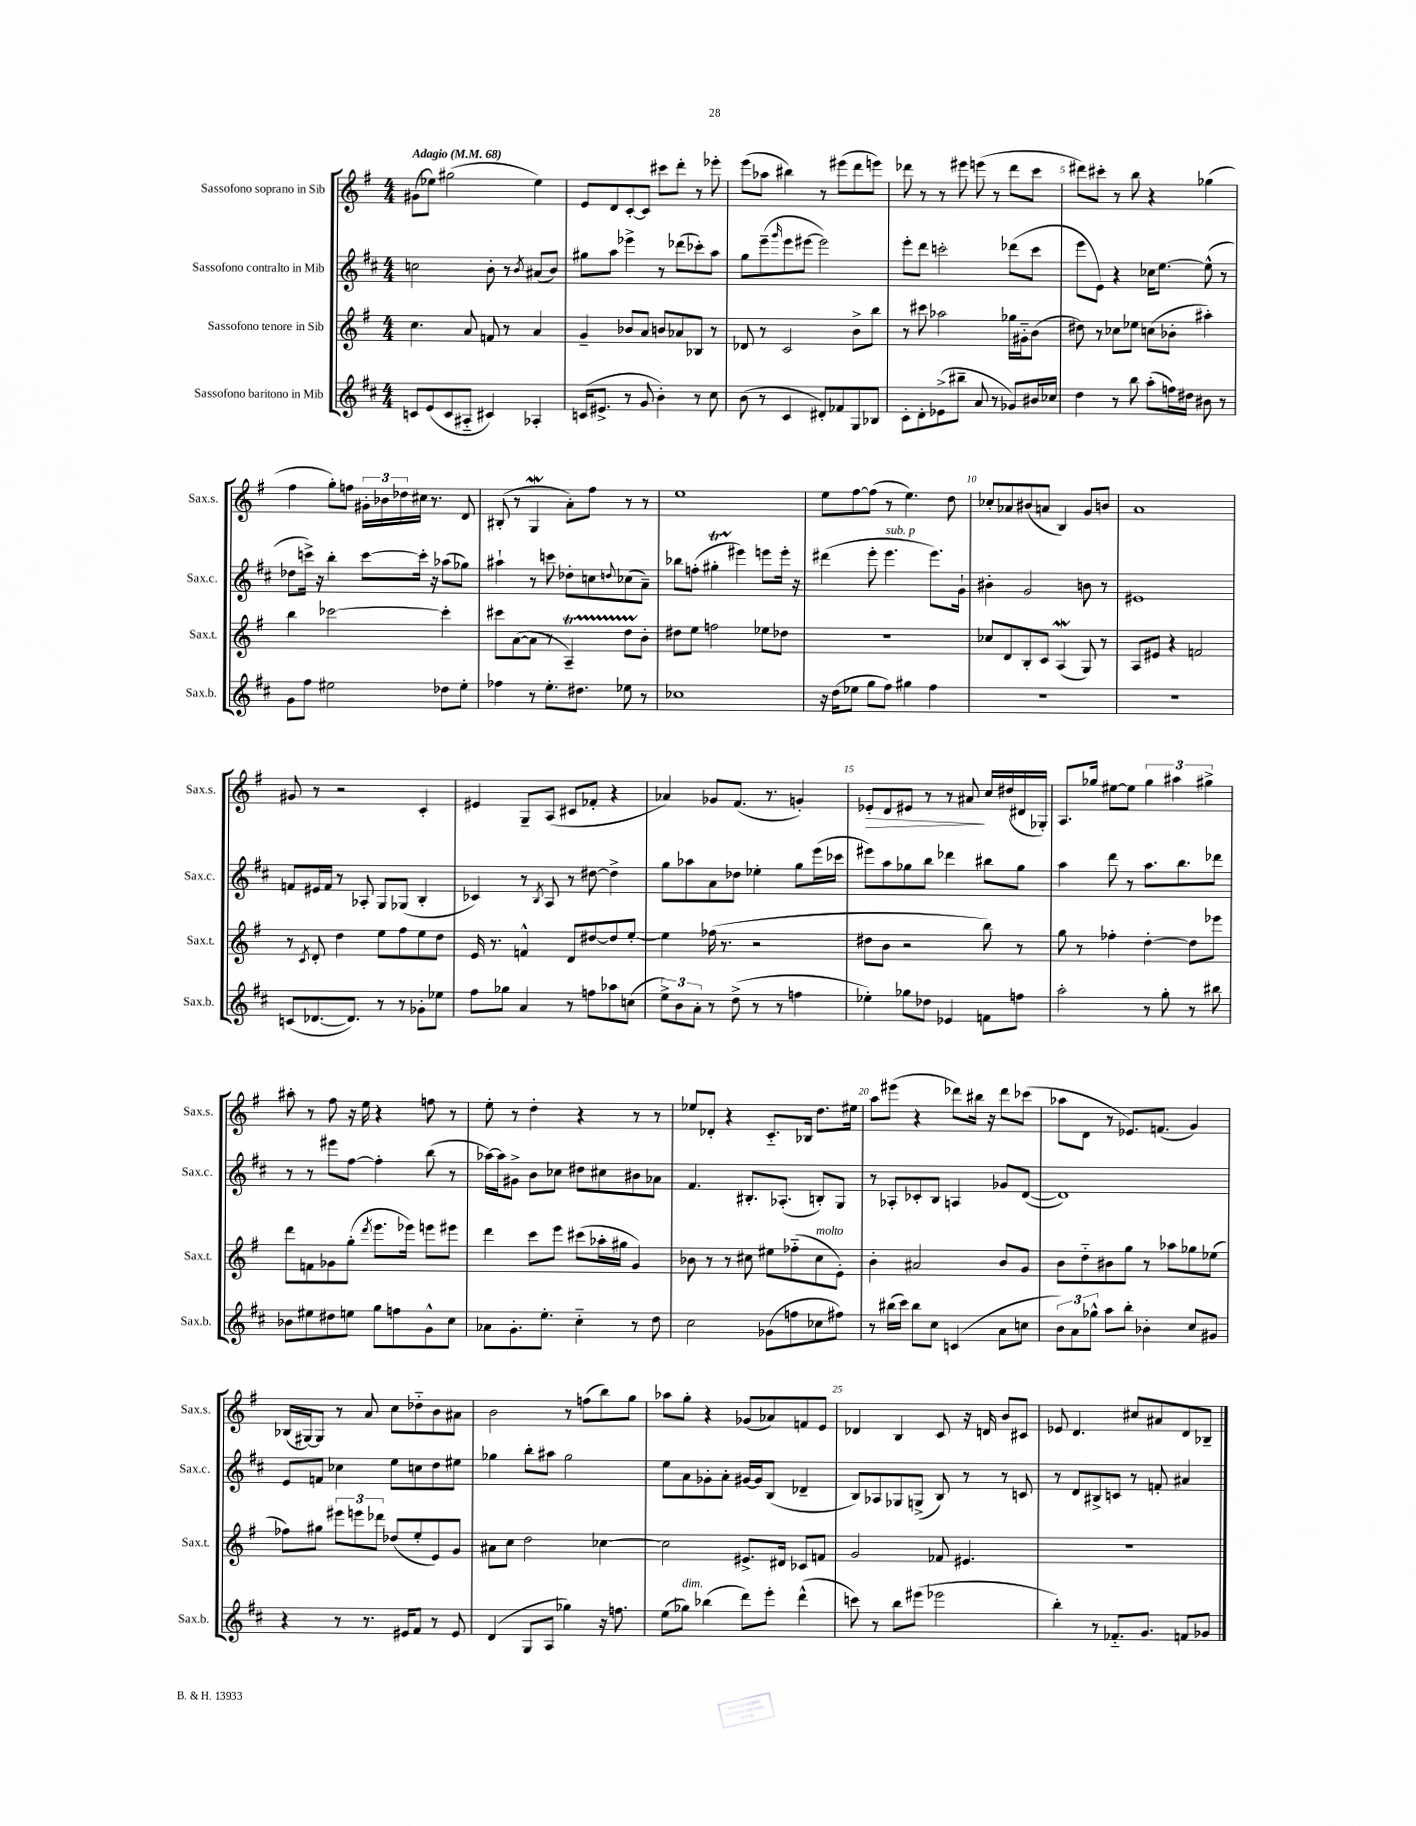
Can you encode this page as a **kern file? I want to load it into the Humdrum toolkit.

**kern	**kern	**kern	**kern	**dynam
*part4	*part3	*part2	*part1	*part1
*staff4	*staff3	*staff2	*staff1	*staff1
*I"Sassofono baritono in Mib	*I"Sassofono tenore in Sib	*I"Sassofono contralto in Mib	*I"Sassofono soprano in Sib	*
*I'Sax.b.	*I'Sax.t.	*I'Sax.c.	*I'Sax.s.	*
*clefG2	*clefG2	*clefG2	*clefG2	*
*k[f#c#]	*k[f#]	*k[f#c#]	*k[f#]	*
*M4/4	*M4/4	*M4/4	*M4/4	*
*MM68	*MM68	*MM68	*MM68	*
=1	=1	=1	=1	=1
!	!	!	!LO:TX:a:B:t=Adagio	!
8cn/L	4.cc\	2ccn\	(8g#X\L	.
(8e/	.	.	8ee-X\J)	.
8c/	.	.	(2gg#X\	.
8A#X/J	8a/	.	.	.
4c#X/)	8fn/	8b'\	.	.
.	8r	8r	.	.
.	.	8qb/	.	.
4A-X'/	4a/	(8a#X/L	4ee-\)	.
.	.	8b/J)	.	.
=2	=2	=2	=2	=2
(16cn/KL	4g~/	8gg#X\L	8e/L	.
8.e#X^/J	.	.	.	.
.	.	8aa\J	8d/	.
8r	8b-X/L	4eee-X^\	[8c'/	.
8g/	8a/J	.	8c/J]	.
4b'\)	8bn/L	8r	8ccc#X\L	.
.	8a-X/	(8ddd-X\L	8ddd'\J	.
8r	8B-X/J	8ccc-X'\)	8r	.
8cc#\	8r	8aa\J	8eee-X'\	.
=3	=3	=3	=3	=3
(8b\	8d-X/	8gg\L	(8eee\L	.
8r	8r	(8eee~\	8aa-X\J	.
.	.	16qqggg/	.	.
4c#/	2c/	8eee\	4bb#X\)	.
.	.	[8eee#X\J	.	.
8d#X'/L)	.	2eee#\])	8r	.
8f-X/	.	.	(8eee#X\L	.
8G/	8b^\L	.	8ddd\	.
8B-X/J	8bb\J	.	8eeen\J)	.
=4	=4	=4	=4	=4
8c#'\L	8r	8eee'\L	8ddd-X\	.
8d'\	8ccc#X\	8ddd\J	8r	.
(8e-X^\	2aa-X\	2cccn'\	8r	.
8bb#X~\J	.	.	8eee#X\	.
8a/	.	.	(8eeen\	.
8r	.	.	8r	.
8g-X/L)	16gg-X\LL	(8ddd-X\L	8ddd-\L	.
.	16g#X\J	.	.	.
16b#X/L	(8b\J	8ccc\J	8ccc\J	.
16cc-X/JJ	.	.	.	.
=5	=5	=5	=5	=5
4dd\	8dd#X\)	8eee\L	8ddd#X\L)	.
.	8r	8e\J)	8ccc#X'\J	.
8r	8cc-X\L	4r	8r	.
8bb\	8ee-X\J	.	8bb\	.
(8aa'\L	(8ccn\L	16cc-X\KL	4r	.
.	.	[8.ee\J	.	.
16ffn\L)	8b-X'\J	.	.	.
16dd#X\JJ	.	.	.	.
8b#X\	4aa#X'\)	(8ee^^\]	(4gg-X\	.
8r	.	8r	.	.
!!LO:LB:g=z
=6	=6	=6	=6	=6
8g\L	4bb\	8dd-X\L	4ff#\	.
8ff#\J	.	16cccn^\Jk)	.	.
.	.	16r	.	.
2ee#X\	[2ccc-X\	4bb'\	8gg'\L)	.
.	.	.	8ffn\J	.
.	.	[8ccc\L	24g#X'\LL	.
.	.	.	24b-X\	.
.	.	.	24dd-X\	.
.	.	16ccc'\Jk]	16cc#X\JJ	.
.	.	16r	8.r	.
8dd-X\L	4ccc-'\]	(8aa-X\L	.	.
8ee#'\J	.	8gg-X\J)	8d/	.
=7	=7	=7	=7	=7
4ff-X\	8ccc#X\L	4aa#X`\	(8B#X'/	.
.	([8a\	.	8r	.
8r	8a\J]	8r	4Gw/	.
8.ee'\L	8r	8cccn\	.	.
.	4AT~/)	8dd-X'\L	8a'\L)	.
8.dd#X\J	.	.	.	.
.	.	8ccn\	8ff#\J	.
.	.	8qqddn/	.	.
8ee-X\	8ddTTT\L	(8cc-X\	8r	.
8r	8b'\J	8a~\J)	8r	.
=8	=8	=8	=8	=8
1cc-X	8dd#X\L	8bb-X\L	1ee	.
.	8ee\J	(8ffn'\J	.	.
.	2ffn\	4gg#Xt'\	.	.
.	.	4eee#X\)	.	.
.	8ee-X\L	8eeen\L	.	.
.	8dd-X\J	16eee'\Jk	.	.
.	.	16r	.	.
=9	=9	=9	=9	=9
16r	1r	(4ddd#X\	8ee\L	.
(16dd\KL	.	.	.	.
8ee-X\J	.	.	[8ff#\	.
8gg\L	.	8eee'\	(8ff#\J]	.
!	!	!LO:TX:a:i:t=sub. p	!	!
8ff#\J)	.	4.eee\	8r	.
4gg#X\	.	.	4.ee\)	.
4ff#\	.	8.eee\L)	.	.
.	.	.	8dd\	.
.	.	16g`\Jk	.	.
=10	=10	=10	=10	=10
1r	8cc-X/L	4b#X'\	8cc-X'/L	.
.	8d/	.	8a-X/	.
.	8B'/	2g/	(8b#X/	.
.	8c/J	.	8an/J	.
.	(4AW/	.	4B/)	.
.	8G/)	8bn\	8g/L	.
.	8r	8r	8bn/J	.
=11	=11	=11	=11	=11
1r	8A/L	1e#X	1a	.
.	8e#X/J	.	.	.
.	4r	.	.	.
.	2fn/	.	.	.
!!LO:LB:g=z
=12	=12	=12	=12	=12
(8cn/L	8r	8fn/L	8g#X/	.
.	8qc/	.	.	.
[8.d-X/	8d'/	16e#X/L	8r	.
.	.	16f/JJ	.	.
.	4dd\	8r	2r	.
8.d-/J])	.	.	.	.
.	.	8A-X'/	.	.
8r	8ee\L	8G/L	.	.
8r	8ff#\	(8G-X/J	.	.
8g-X'\L	8ee\	4B'/	4c'/	.
8ee-X\J	8dd\J	.	.	.
=13	=13	=13	=13	=13
8ff#\L	16e/	4c-X/)	4e#X/	.
.	8.r	.	.	.
8gg-X\J	.	.	.	.
4a/	4fn^^/	8r	8G~/L	.
.	.	8qB/	.	.
.	.	8A/	(8A/J	.
8r	8d/L	8r	8c#X/L	.
8ffn\L	[8dd#X/	[8dd#X\	8f-X'/J	.
8aa-X\	8dd#/]	4dd#^\]	4r	.
(8ccn\J	[8ee'/J	.	.	.
=14	=14	=14	=14	=14
12ee^\L)	4ee\]	8gg\L	4a-X/)	.
12b\	.	.	.	.
.	.	8aa-X\	.	.
12a'\J	.	.	.	.
8r	(16ff-X\	8a\	8g-X/L	.
.	8.r	.	.	.
(8dd^\	.	8dd-X\J	(8.f#/J	.
8r	2r	4ee-X'\	.	.
.	.	.	8.r	.
8r	.	.	.	.
4ffn\	.	8gg\L	4gn'/)	.
.	.	(16eee\L	.	.
.	.	16ccc-X\JJ	.	.
=15	=15	=15	=15	=15
!	!	!	!	!LO:HP:b
4ee-X'\)	8dd#X\L	8eee#X\L)	8e-X'/L	>
.	8b\J	8aa\	8d/	.
8gg-X\L	2r	8gg-X\	8e#X/J	.
8dd-X\J	.	8bb\J	8r	.
4e-X/	.	4ddd-X\	8r	.
.	.	.	8a#X/	.
8fn\L	8bb\)	8bb#X\L	16cc/LL	]
.	.	.	(16dd#X/	.
8ffn\J	8r	8gg-\J	16d#X/	.
.	.	.	16G-X'/JJ)	.
=16	=16	=16	=16	=16
2aa'\	8gg\	4aa\	8.A/L	.
.	8r	.	.	.
.	.	.	16gg-X/Jk	.
.	4ff-X'\	8ddd\	[8ee#X\L	.
.	.	8r	8ee#\J]	.
8r	[4dd'\	8.aa\L	6gg-\	.
8gg'\	.	.	.	.
.	.	.	6aa#X\	.
.	.	8.bb\	.	.
8r	8dd\L]	.	.	.
.	.	.	6gg#X^\	.
8bb#X\	8eee-X\J	8ddd-X\J	.	.
!!LO:LB:g=z
=17	=17	=17	=17	=17
8b-X\L	8ddd\L	8r	8aa#X'\	.
8ee#X\	8fn\	8r	8r	.
8dd#X\	8g-X\	8eee#X\L	8ff#\	.
8een\J	(8gg'\J	[8ff#\J	16r	.
.	.	.	16ee\	.
.	8qddd/	.	.	.
8gg\L	8.eee\L	4ff#'\]	4r	.
8ffn\	.	.	.	.
.	16eee-X\Jk)	.	.	.
8g^^\	8eeen\L	(8bb\	8ffn\	.
8cc#\J	8eee#X\J	8r	8r	.
=18	=18	=18	=18	=18
8a-X\L	4ddd\	[16aa-X\LL)	8ee'\	.
.	.	16aa-\J]	.	.
8.g'\	.	8g#X^\J	8r	.
.	8ccc\L	8b\L	4dd'\	.
8.ee'\J	.	.	.	.
.	8eee\J	8cc-X\J	.	.
4cc#\	(8ccc#X\L	8dd#X\L	4r	.
.	16aa-X'\L	8cc#X\	.	.
.	16gg#X\JJ	.	.	.
8r	4g/)	8b#X\	8r	.
8dd\	.	8a-X\J	8r	.
=19	=19	=19	=19	=19
2cc#\	8b-X\	4.f#/	8ee-X/L	.
.	8r	.	8d-X'/J	.
.	8r	.	4r	.
.	8cc#X\	8.B#X'/L	.	.
(8g-X\L	8ee#X\L	.	8.c/L	.
.	.	(8.A-X'/J	.	.
8ffn\	(8ff-X\	.	.	.
.	.	.	16B-X/Jk	.
!	!LO:TX:a:i:t=molto	!	!	!
8cc-X\	8cc#\	8Bn'/L)	8.dd\L	.
8ff#X\J)	8e'\J)	8G/J	.	.
.	.	.	16ee#X\Jk	.
=20	=20	=20	=20	=20
8r	4b'\	8r	8aa\L	.
(16bb#X\LL	.	8A-X'/L	(8eee#X\J	.
16ccc#\JJ)	.	.	.	.
8bb#\L	2a#X/	8c-X'/	4r	.
8cc#\J	.	8B/J	.	.
(4cn/	.	4An/	8ddd-X\L)	.
.	.	.	16bb#X\Jk	.
.	.	.	16r	.
8a\L	8b/L	8g-X/L	8ddd-\L	.
8ccn\J	8g/J	([8d/J	(8ccc-X\J	.
=21	=21	=21	=21	=21
12b\L)	8b\L	1d])	8aa-X\L	.
12a\	.	.	.	.
.	8dd\	.	8d\J	.
12gg-X^^\J	.	.	.	.
8aa\L	8b#X\	.	8r	.
8bb'\J	8gg\J	.	8.e-X/L)	.
4b-X'\	8r	.	.	.
.	.	.	(8.fn/J	.
.	8aa-X\L	.	.	.
8cc#/L	8gg-X\	.	4g/)	.
8g#X/J	(8ee-X\J	.	.	.
!!LO:LB:g=z
=22	=22	=22	=22	=22
4r	8ff-X\L)	8e/L	(16B-X/LL	.
.	.	.	[16G#X/J)	.
.	8gg#X\J	8fn/J	8G#/J]	.
8r	12eee#X\L	4cc-X\	8r	.
.	12eeen\	.	.	.
8.r	.	.	8a/	.
.	12ddd-X\J	.	.	.
.	(8dd-X/L	8ee\L	8cc\L	.
16e#X/KL	.	.	.	.
8f#/J	8ee'/	8ccn\	8dd-X\	.
8r	8e/)	8dd\	8b\	.
8e#/	8g/J	8ee#X\J	8a#X\J	.
=23	=23	=23	=23	=23
(4d/	8a#X\L	4gg-X\	2b\	.
.	8cc\J	.	.	.
8G/L	2dd\	8bb'\L	.	.
8A/J	.	8aa#X\J	.	.
4gg-X\)	.	2gg-\	8r	.
.	.	.	(8ffn\L	.
16r	[4cc-X\	.	8bb\)	.
8.ffn\	.	.	.	.
.	.	.	8gg\J	.
=24	=24	=24	=24	=24
(8ee\L	2cc-\]	8ee\L	8aa-X\L	.
!LO:TX:a:i:t=dim.	!	!	!	!
8gg-X\J)	.	8a\	8gg'\J	.
(4bb-X\	.	8g-X'\	4r	.
.	.	8a'\J	.	.
8ddd\L)	8.e#X^/L	[16g#X/LL	(8g-X/L	.
.	.	16g#/J]	.	.
8eee'\J	.	(8B/J	8a-X/)	.
.	16d#X/Jk	.	.	.
(4ddd^^\	8c-X/L	4d-X~/	8fn/	.
.	8fn/J	.	8e/J	.
=25	=25	=25	=25	=25
8cccn\)	2g/	8B/L)	4d-X/	.
8r	.	8A-X/	.	.
8bb\L	.	8G-X/	4B/	.
(8eee#X\J	.	(8Gn^/J	.	.
2eee-X\	8f-X/	8B/)	8c/	.
.	4.e#X/	8r	16r	.
.	.	.	16dn/	.
.	.	8r	8b/L	.
.	.	8cn/	8c#X/J	.
=26	=26	=26	=26	=26
4bb'\)	1r	8r	8e-X/	.
.	.	8d/L	4.d/	.
8r	.	8B#X^/	.	.
8.f-X/L	.	8cn/J	.	.
.	.	8r	8cc#X/L	.
8.g/J	.	.	.	.
.	.	8fn'/	8a#X/	.
8fn/L	.	4a#X/	8d/	.
8g-X/J	.	.	8B-X~/J	.
==	==	==	==	==
*-	*-	*-	*-	*-
